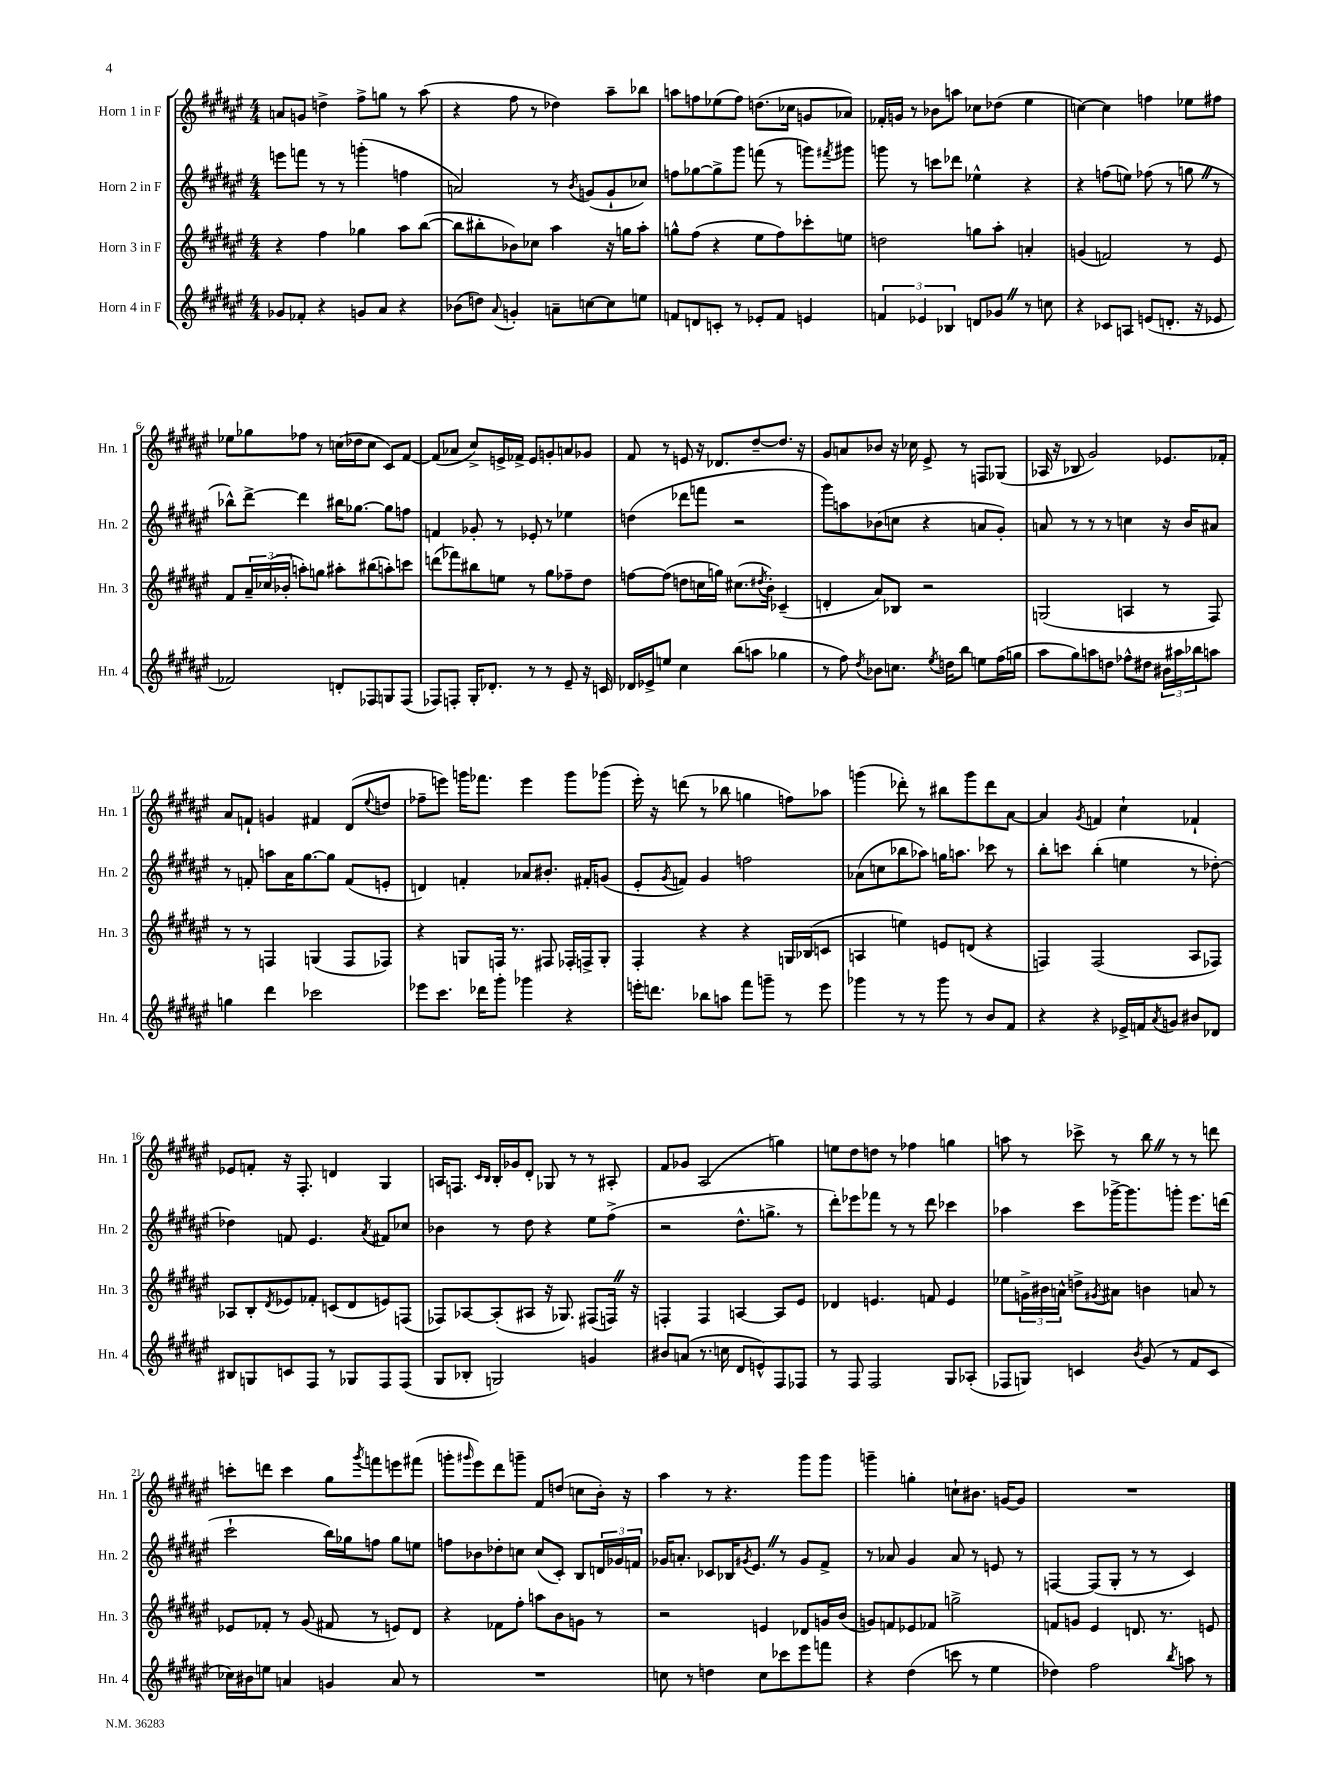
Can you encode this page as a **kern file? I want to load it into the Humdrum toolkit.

**kern	**kern	**kern	**kern
*part4	*part3	*part2	*part1
*staff4	*staff3	*staff2	*staff1
*I"Horn 4 in F	*I"Horn 3 in F	*I"Horn 2 in F	*I"Horn 1 in F
*I'Hn. 4	*I'Hn. 3	*I'Hn. 2	*I'Hn. 1
*clefG2	*clefG2	*clefG2	*clefG2
*k[f#c#g#d#a#e#]	*k[f#c#g#d#a#e#]	*k[f#c#g#d#a#e#]	*k[f#c#g#d#a#e#]
*M4/4	*M4/4	*M4/4	*M4/4
=1	=1	=1	=1
8g-X/L	4r	8eeen\L	8an/L
8f-X'/J	.	8fffn\J	8gn/J
4r	4ff#\	8r	4ddn^\
.	.	8r	.
8gn/L	4gg-X\	(4gggn'\	8ff#^\L
8a#/J	.	.	8ggn\J
4r	8aa#\L	4ffn\	8r
.	([8bb\J	.	(8aa#\
=2	=2	=2	=2
(8b-X\L	8bb\L]	2an/)	4r
8ddn\J)	8bb#X'\	.	.
8qqa#/	.	.	.
4gn'/	8b-X\)	.	8ff#\
.	8cc-X\J	.	8r
8an~\L	4aa#\	8r	4dd-X\)
.	.	8qb/	.
[8ccn\	.	(8gn/L	.
8cc\]	16r	8g`/	8aa#~\L
.	16ggn\KL	.	.
8een\J	8aa#'\J	8cc-X/J)	8bb-X\J
=3	=3	=3	=3
8fn/L	8ggn^^\L	8ffn\L	8aan\L
8dn/	(8ff#\J	[8gg-X\	8ffn\
8cn'/J	4r	8gg-^\]	(8ee-X\
8r	.	8ggg#\J	8ff\J)
8e-X'/L	8ee#\L	(8fffn\	(8.ddn\L
8f/J	8ff#\)	8r	.
.	.	.	16cc-X\Jk
4en/	8ccc-X'\	8gggn\L)	8gn/L
.	.	8qfff#X/	.
.	8een\J	8ggg#X\J	8a-X/J)
=4	=4	=4	=4
6fn/	2ddn\	8gggn\	16f-X'/LL
.	.	.	16gn/JJ
.	.	8r	8r
6e-X/	.	.	.
.	.	8cccn\L	8b-X\L
6B-X/	.	.	.
.	.	8ddd-X\J	8aan\J
8dn/L	8ggn\L	4ee-X^^\	8cc-X\L
8g-XZ/J	8aa#'\J	.	(8dd-X\J
8r	4an'/	4r	4ee#\
8ccn\	.	.	.
=5	=5	=5	=5
4r	(4gn/	4r	[4ccn\)
8c-X/L	2fn/)	(8ffn\L	4cc\]
8An/J	.	8een\J)	.
(8en/L	.	(8ff-X\	4ffn\
8.dn'/J	.	8r	.
.	8r	8ggnZ\	8ee-X\L
16r	.	.	.
8e-X/	8e#/	8r	8ff#X\J
!!LO:LB:g=z
=6	=6	=6	=6
2f-X/)	8f#/L	8bb-X^^\L)	8ee-X\L
.	24a#~/L	[8ddd#^\J	8gg-X\
.	(24cc-X/	.	.
.	24b-X'/JJ	.	.
.	8aan'\L)	4ddd#\]	8ff-X\J
.	8ggn\J	.	8r
8dn'/L	8aa#X'\L	16bb#X\KL	(16ccn\LL
.	.	[8.gg-X\J	16dd-X\J
8F-X/	(8bb#X\	.	8cc\J
8Gn/	8aan'\)	8gg-\L]	8c#/L)
(8F-/J	8cccn\J	8ffn\J	[8f#/J
=7	=7	=7	=7
8F-X/L)	(8dddn\L	4fn/	(8f#/L]
8Fn'/J	8fff-X\)	.	8a-X/J
16G#'/KL	8bb#X\	8g-X'/	8cc#^/L)
8.d-X'/J	.	.	.
.	8een\J	8r	16en^/L
.	.	.	16f-X^/JJ
8r	8r	8e-X'/	8e/L
8r	8gg#\L	8r	8gn'/
8e#~/	8ff-X~\	4ee-X\	8an/
16r	8dd#\J	.	8g-X/J
16cn/	.	.	.
=8	=8	=8	=8
16d-X/LL	[8ffn\L	(4ddn\	8f#/
16e-X^/J	.	.	.
8een/J	(8ff\J]	.	8r
4cc#\	8ddn\L	8ddd-X\L	8en/
.	16ccn\L	8fffn\J	16r
.	16ggn\JJ)	.	8.d-X/L
(8bb\L	(8.cc#X\L	2r	.
8aan\J	.	.	[8dd#~/
.	8qdd#X/	.	.
.	16b'\Jk)	.	.
4gg-X\	(4c-X~/	.	8.dd#/J]
.	.	.	16r
=9	=9	=9	=9
8r	4dn'/	8ggg#\L)	8g#/L
8ff#\)	.	8aan\	8an/
8qdd#/	.	.	.
8b-X\L	8a#/L)	(8b-X\	8b-X/J
8.ccn\J	8B-X/J	8ccn\J	16r
.	.	.	16cc-X\
.	2r	4r	8e#^/
8qee#/	.	.	.
16ddn\KL	.	.	.
8bb\J	.	.	8r
8een\L	.	8an/L	8Fn/L
(16ff#\L	.	8g#'/J)	(8G-X/J
16ggn\JJ	.	.	.
=10	=10	=10	=10
8aa#\L	(2Gn/	8an/	16A-X/
.	.	.	16r
8gg#\)	.	8r	8B-X/
8aan\	.	8r	2g#/)
8ddn\J	.	8r	.
8ff-X^^\L	4An/	4ccn\	.
8dd#X\J	.	.	.
24b#X\LL	8r	16r	8.e-X/L
24aa#X\	.	.	.
.	.	16b/KL	.
24bb-X\J	.	.	.
8aan\J	8F#/)	8a#X/J	.
.	.	.	16f-X'/Jk
!!LO:LB:g=z
=11	=11	=11	=11
4ggn\	8r	8r	8a#/L
.	8r	8fn'/	8fn`/J
4ddd#\	4Fn/	8aan\L	4gn/
.	.	16a#\K	.
.	.	[8.gg#\	.
2ccc-X\	(4Gn/	.	4f#X/
.	.	8gg#\J]	.
.	8F/L	(8f/L	(8d#/L
.	.	.	8qqee#/
.	8F-X/J)	8en'/J	8ddn/J
=12	=12	=12	=12
8eee-X\L	4r	4dn/)	8ff-X~\L
8.ccc#\J	.	.	8eeen\J)
.	8Gn/L	4fn'/	16gggn\KL
16ddd-X\KL	.	.	8.fff-X\J
8ggg#'\J	16Fn/Jk	.	.
.	8.r	.	.
4ggg-X\	.	8a-X/L	4eee\
.	8F#X/	8.b#X'/J	.
4r	16F-X'/LL	.	8ggg\L
.	16Fn^/J	16f#X'/KL	.
.	8G'/J	(8gn/J	(8ggg-X\J
=13	=13	=13	=13
16eeen'\KL	4F#'/	8e#'/L	16eee#'\)
8.dddn\J	.	.	16r
.	.	8qg#/	.
.	.	8fn/J)	(8dddn\
8bb-X\L	4r	4g#/	8r
8aan\J	.	.	8bb-X\
8fff#\L	4r	2ffn\	4ggn\
8gggn~\J	.	.	.
8r	16Gn/LL	.	8ffn\L)
.	(16B-X/J	.	.
8eee\	8cn/J	.	8aa-X\J
=14	=14	=14	=14
4ggg-X\	4An/	(8a-X\L	(4gggn\
.	.	8ccn\	.
8r	4een\)	8bb-X\	8ddd-X'\)
8r	.	8aa-X\J)	8r
8ggg-\	8en/L	16ggn\KL	8bb#X\L
.	.	8.aan\J	.
8r	(8dn/J	.	8ggg\
8b/L	4r	8ccc-X\	8ddd-\
8f#/J	.	8r	[8a#\J
=15	=15	=15	=15
4r	4Fn/)	8bb'\L	4a#/]
.	.	8cccn\J	.
.	.	.	8qg#/
4r	(2F/	(4bb'\	4fn/
16e-X^/LL	.	4een\	4cc#`\
16fn/J	.	.	.
8qa#/	.	.	.
8gn/J	.	.	.
8b#X/L	8A#/L	8r	4f-X`/
8d-X/J	8F-X/J)	[8dd-X'\)	.
!!LO:LB:g=z
=16	=16	=16	=16
8B#X/L	8A-X/L	4dd-X\]	8e-X/L
8Gn/	8B'/	.	8fn'/J
.	8qd#/	.	.
8cn/	8e-X/	8fn/	16r
.	.	.	8.F#'/
8F#/J	8f-X'/J	4.e#/	.
8r	(8cn/L	.	4dn/
8G-X/L	8d#/	.	.
.	.	8qa#/	.
8F#/	8en/)	8f#X/L	4G#/
(8F#/J	(8Fn/J	8cc-X/J	.
=17	=17	=17	=17
8G#/L	8F-X/L)	4b-X\	16An/KL
.	.	.	8.Fn/J
8B-X'/J	[8A-X/	.	.
.	.	.	16qqc#/LL
.	.	.	16qqB/JJ
2Gn/)	(8A-'/]	8r	16B'/LL
.	.	.	16g-X/J
.	8A#X/J	8dd#\	8d#'/J
.	16r	4r	8G-X/
.	8.G-X/)	.	.
.	.	.	8r
4gn/	(8F#X/L	8ee#\L	8r
.	16FnZ/Jk)	(8ff#^\J	8A#X'/
.	16r	.	.
=18	=18	=18	=18
8b#X/L	4Fn'/	2r	8f#/L
(8an/J	.	.	8g-X/J
8.r	4F/	.	(2A#/
16ccn\	.	.	.
8d#/L	[4An/	8.dd#^^\L	.
8en^^/)	.	.	.
.	.	8.ggn^\J	.
8F#/	8A/L]	.	4ggn\)
8F-X/J	8e#/J	8r	.
=19	=19	=19	=19
8r	4d-X/	8ddd#'\L)	8een\L
8F#/	.	8eee-X\	8dd#\
2F#/	4.en/	8fff-X\J	8ddn\J
.	.	8r	8r
.	.	8r	4ff-X\
.	8fn/	8ddd#\	.
8G#/L	4e/	4ccc-X\	4ggn\
(8A-X'/J	.	.	.
=20	=20	=20	=20
8F-X/L	8ee-X\L	4aa-X\	8aan\
8Gn/J)	24gn^\L	.	8r
.	24b#X\	.	.
.	24an^^\JJ	.	.
4cn/	8ddn^\L	8ccc#\L	8ccc-X^\
.	8qg#X/	.	.
.	8a#X\J	[16ggg-X^\K	8r
.	.	8.ggg-\]	.
8qb/	.	.	.
(8g#/	4bn\	.	8bbZ\
8r	.	8gggn'\J	8r
8f#/L	8an/	8.eee#\L	8r
8c/J	8r	.	8dddn\
.	.	(16dddn\Jk	.
!!LO:LB:g=z
=21	=21	=21	=21
16cc-X\LL)	8e-X/L	2ccc#`\	8cccn'\L
16b#X\J	.	.	.
8een\J	8f-X'/J	.	8dddn\J
4an/	8r	.	4ccc\
.	(8g#/	.	.
4gn/	8f#X/	16bb\LL)	8gg#\L
.	.	16gg-X\J	.
.	.	.	8qggg#/
.	8r	8ffn\J	8fffn\
8a/	8en/L)	8gg-\L	8eeen\
8r	8d#/J	8een\J	(8fff#X\J
=22	=22	=22	=22
1r	4r	8ffn\L	8gggn'\L
.	.	.	16qqggg#X/
.	.	8b-X\	8eee#\)
.	8f-X\L	8dd-X'\	8ddd#\
.	8ff#'\J	8ccn\J	8gggn~\J
.	8aan\L	(8cc/L	8f#/L
.	8b\	8c#'/J)	(8ddn/J
.	8gn\J	8B/L	8ccn\L
.	8r	24dn/L	16b'\Jk)
.	.	24g-X/	.
.	.	.	16r
.	.	24fn/JJ	.
=23	=23	=23	=23
8ccn\	2r	16g-X/KL	4aa#\
.	.	8.an'/J	.
8r	.	.	.
4ddn\	.	8c-X/L	8r
.	.	16B-X/K	4.r
.	.	8qg#X/	.
.	.	8.e#Z/J	.
8cc\L	4en/	.	.
8ccc-X\	.	8r	.
8eee#\	8d-X/L	8g#/L	8ggg#\L
8fffn\J	16gn/L	8f#^/J	8ggg#\J
.	(16b/JJ	.	.
=24	=24	=24	=24
4r	8gn/L)	8r	4gggn~\
.	8fn/	8a-X/	.
(4dd#\	8e-X/	4g#/	4ggn'\
.	8f-X/J	.	.
8cccn\	2ggn^\	8a-/	8ccn`\L
8r	.	8r	8.b#X\J
4ee#\	.	8en/	.
.	.	.	[16gn/KL
.	.	8r	8g/J]
=25	=25	=25	=25
4dd-X\)	8fn/L	[4Fn/	1r
.	8gn/J	.	.
2ff#\	4e#/	(8F/L]	.
.	.	8G#'/J	.
.	8.dn/	8r	.
.	.	8r	.
.	8.r	.	.
8qbb/	.	.	.
8aan\	.	4c#/)	.
8r	8en/	.	.
==	==	==	==
*-	*-	*-	*-
